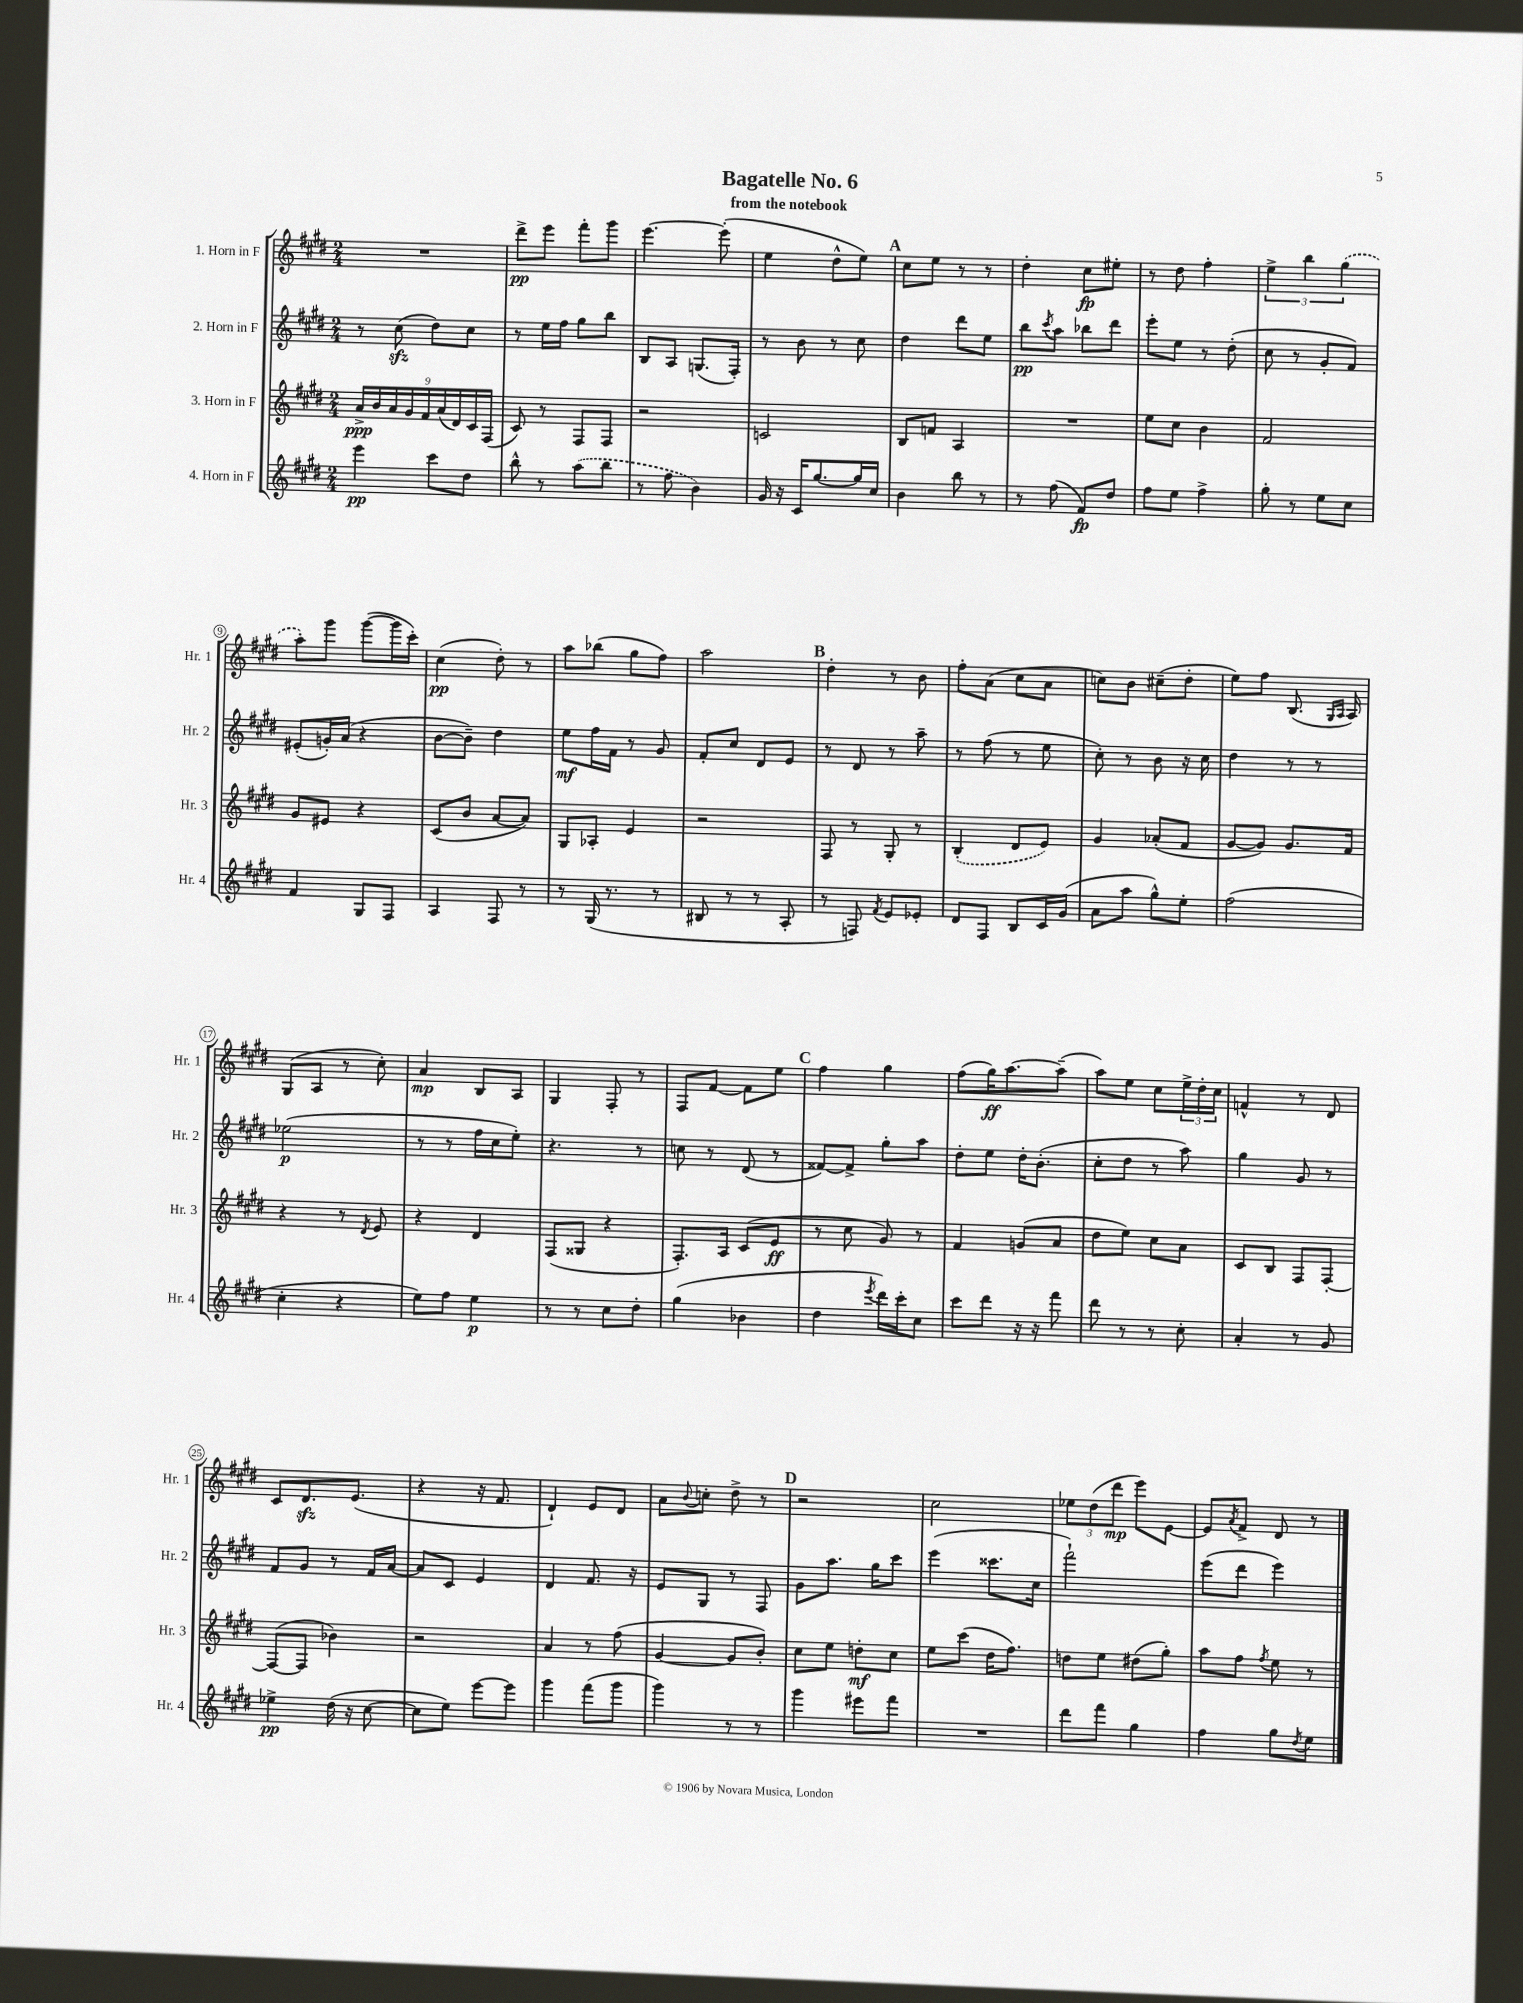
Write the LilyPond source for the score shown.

\header { title = "Bagatelle No. 6" subtitle = "from the notebook" }
<<
\new StaffGroup <<
\new Staff = "s0" \with { instrumentName = "1. Horn in F" shortInstrumentName = "Hr. 1" } {
    \clef treble \key e \major \numericTimeSignature \time 2/4
    R2 |
    dis'''8->\pp e'''8 fis'''8-. gis'''8 |
    e'''4.~ e'''8-.( |
    e''4 dis''8-^ e''8) |
    \mark \markup { \bold "A" } cis''8 e''8 r8 r8 |
    dis''4-. cis''8\fp eis''8-. |
    r8 dis''8 fis''4-. |
    \tuplet 3/2 { e''4-> b''4 \once \slurDashed gis''4( } |
    a''8-.) gis'''8 gis'''8~( gis'''16 cis'''16-.) |
    cis''4\pp( dis''8-.) r8 |
    a''8 bes''8( gis''8 fis''8) |
    a''2 |
    \mark \markup { \bold "B" } dis''4-. r8 b'8 |
    fis''8-. a'8( cis''8 a'8 |
    c''8) b'8 cis''8--( dis''8-. |
    e''8) fis''8 b8.( \grace { gis16 a16 } a16) |
    gis8( a8 r8 cis''8-.) |
    a'4\mp b8 a8 |
    gis4 fis8-. r8 |
    fis8 fis'8~ fis'8 e''8 |
    \mark \markup { \bold "C" } fis''4 gis''4 |
    fis''8( gis''16\ff) a''8.~ a''8--( |
    a''8) e''8 cis''8 \tuplet 3/2 { e''16-> dis''16-. cis''16 } |
    f'4-^ r8 dis'8 |
    cis'8 dis'8.\sfz e'8.( |
    r4 r16 fis'8. |
    dis'4-!) e'8 dis'8 |
    a'8 \appoggiatura { b'8 } c''8-. dis''8-> r8 |
    \mark \markup { \bold "D" } r2 |
    cis''2 |
    \tuplet 3/2 { ees''8 dis''8( dis'''8\mp } e'''8) e'8~ |
    e'8 \acciaccatura { a'8 } fis'8-> dis'8 r8 \bar "|." |
}
\new Staff = "s1" \with { instrumentName = "2. Horn in F" shortInstrumentName = "Hr. 2" } {
    \clef treble \key e \major \numericTimeSignature \time 2/4
    r8 cis''8\sfz( dis''8) cis''8 |
    r8 e''16 fis''16 gis''8 b''8 |
    b8 a8 g8.( fis16-.) |
    r8 b'8 r8 cis''8 |
    \mark \markup { \bold "A" } dis''4 dis'''8 e''8 |
    b''8\pp \acciaccatura { cis'''8 } a''8 bes''8 dis'''8 |
    e'''8-. e''8 r8 dis''8-.( |
    cis''8 r8 gis'8-. fis'8) |
    eis'8-.( g'16-.) a'16( r4 |
    b'8~ b'8--) dis''4 |
    e''8\mf fis''16 fis'16 r8 gis'8 |
    fis'8-. cis''8 dis'8 e'8 |
    \mark \markup { \bold "B" } r8 dis'8 r8 a''8-- |
    r8 fis''8( r8 e''8 |
    cis''8-.) r8 b'8 r16 cis''16 |
    dis''4 r8 r8 |
    ees''2\p( |
    r8 r8 fis''16 cis''16 e''8-.) |
    r4. r8 |
    c''8 r8 dis'8( r8 |
    \mark \markup { \bold "C" } fisis'8~) fisis'8-> gis''8-. a''8 |
    dis''8-. e''8 dis''16-. b'8.-.( |
    cis''8-. dis''8 r8 a''8) |
    gis''4 gis'8 r8 |
    fis'8 gis'8 r8 fis'16 a'16~ |
    a'8 cis'8 e'4 |
    dis'4 fis'8. r16 |
    e'8 gis8 r8 fis8 |
    \mark \markup { \bold "D" } gis'8 a''8. gis''16 cis'''8 |
    e'''4( cisis'''8. cis''16 |
    fis'''2-!) |
    e'''8( dis'''8 e'''4) \bar "|." |
}
\new Staff = "s2" \with { instrumentName = "3. Horn in F" shortInstrumentName = "Hr. 3" } {
    \clef treble \key e \major \numericTimeSignature \time 2/4
    \tuplet 9/8 { a'16->\ppp b'16 a'16 gis'16 fis'16 a'16( dis'16) cis'16 fis16( } |
    cis'8) r8 fis8 fis8 |
    r2 |
    c'2 |
    \mark \markup { \bold "A" } b8 f'8 a4 |
    R2 |
    e''8 cis''8 b'4 |
    fis'2 |
    gis'8 eis'8 r4 |
    cis'8( b'8 a'8~ a'8) |
    gis8 aes8-. e'4 |
    r2 |
    \mark \markup { \bold "B" } fis8 r8 gis8-. r8 |
    \once \slurDashed b4-.( dis'8 e'8) |
    gis'4 aes'8-.( fis'8 |
    gis'8~ gis'8) gis'8. fis'16 |
    r4 r8 \acciaccatura { dis'8 } e'8 |
    r4 dis'4 |
    fis8( gisis8 r4 |
    fis8.-.) a16 cis'8( e'8\ff |
    \mark \markup { \bold "C" } r8 cis''8 gis'8) r8 |
    fis'4 g'8( a'8 |
    dis''8 e''8) cis''8 a'8 |
    cis'8 b8 fis8 fis8~-. |
    fis8~( fis8 bes'4) |
    r2 |
    a'4 r8 fis''8( |
    gis'4~ gis'8 b'8-.) |
    \mark \markup { \bold "D" } cis''8 e''8 d''8-.\mf cis''8 |
    e''8 cis'''8( dis''16 fis''8.) |
    d''8 e''8 dis''8( gis''8-.) |
    a''8 fis''8 \acciaccatura { fis''8 } e''8 r8 \bar "|." |
}
\new Staff = "s3" \with { instrumentName = "4. Horn in F" shortInstrumentName = "Hr. 4" } {
    \clef treble \key e \major \numericTimeSignature \time 2/4
    e'''4\pp cis'''8 dis''8 |
    b''8-^ r8 \once \slurDashed a''8( b''8 |
    r8 fis''8 b'4) |
    gis'16 r16 cis'16 gis''8.~ gis''16 cis''16 |
    \mark \markup { \bold "A" } b'4 b''8 r8 |
    r8 fis''8( fis'8\fp) dis''8 |
    fis''8 e''8 fis''4-> |
    gis''8-. r8 e''8 cis''8 |
    fis'4 gis8 fis8 |
    a4 fis8 r8 |
    r8 gis16( r8. r8 |
    bis8 r8 r8 a8-. |
    \mark \markup { \bold "B" } r8 f8) \acciaccatura { fis'8 } e'8 ees'8-. |
    dis'8 fis8 b8 cis'16 gis'16( |
    a'8 a''8 gis''8-^) e''8-. |
    fis''2( |
    cis''4-. r4 |
    e''8) fis''8 e''4\p |
    r8 r8 cis''8 dis''8-. |
    gis''4( bes'4 |
    \mark \markup { \bold "C" } dis''4 \acciaccatura { e'''8 } dis'''16) cis'''16-. cis''8 |
    cis'''8 dis'''8 r16 r16 fis'''8 |
    dis'''8 r8 r8 cis''8-. |
    a'4-. r8 gis'8 |
    ees''4->\pp dis''16( r16 cis''8~ |
    cis''8 e''8) e'''8~ e'''8 |
    gis'''4 fis'''8( gis'''8 |
    gis'''4) r8 r8 |
    \mark \markup { \bold "D" } gis'''4 eis'''8 fis'''8 |
    R2 |
    dis'''8 fis'''8 gis''4 |
    fis''4 gis''8 \acciaccatura { dis''8 } e''8 \bar "|." |
}
>>
>>
\layout { \context { \Score \override BarNumber.stencil = #(make-stencil-circler 0.1 0.3 ly:text-interface::print) } }
